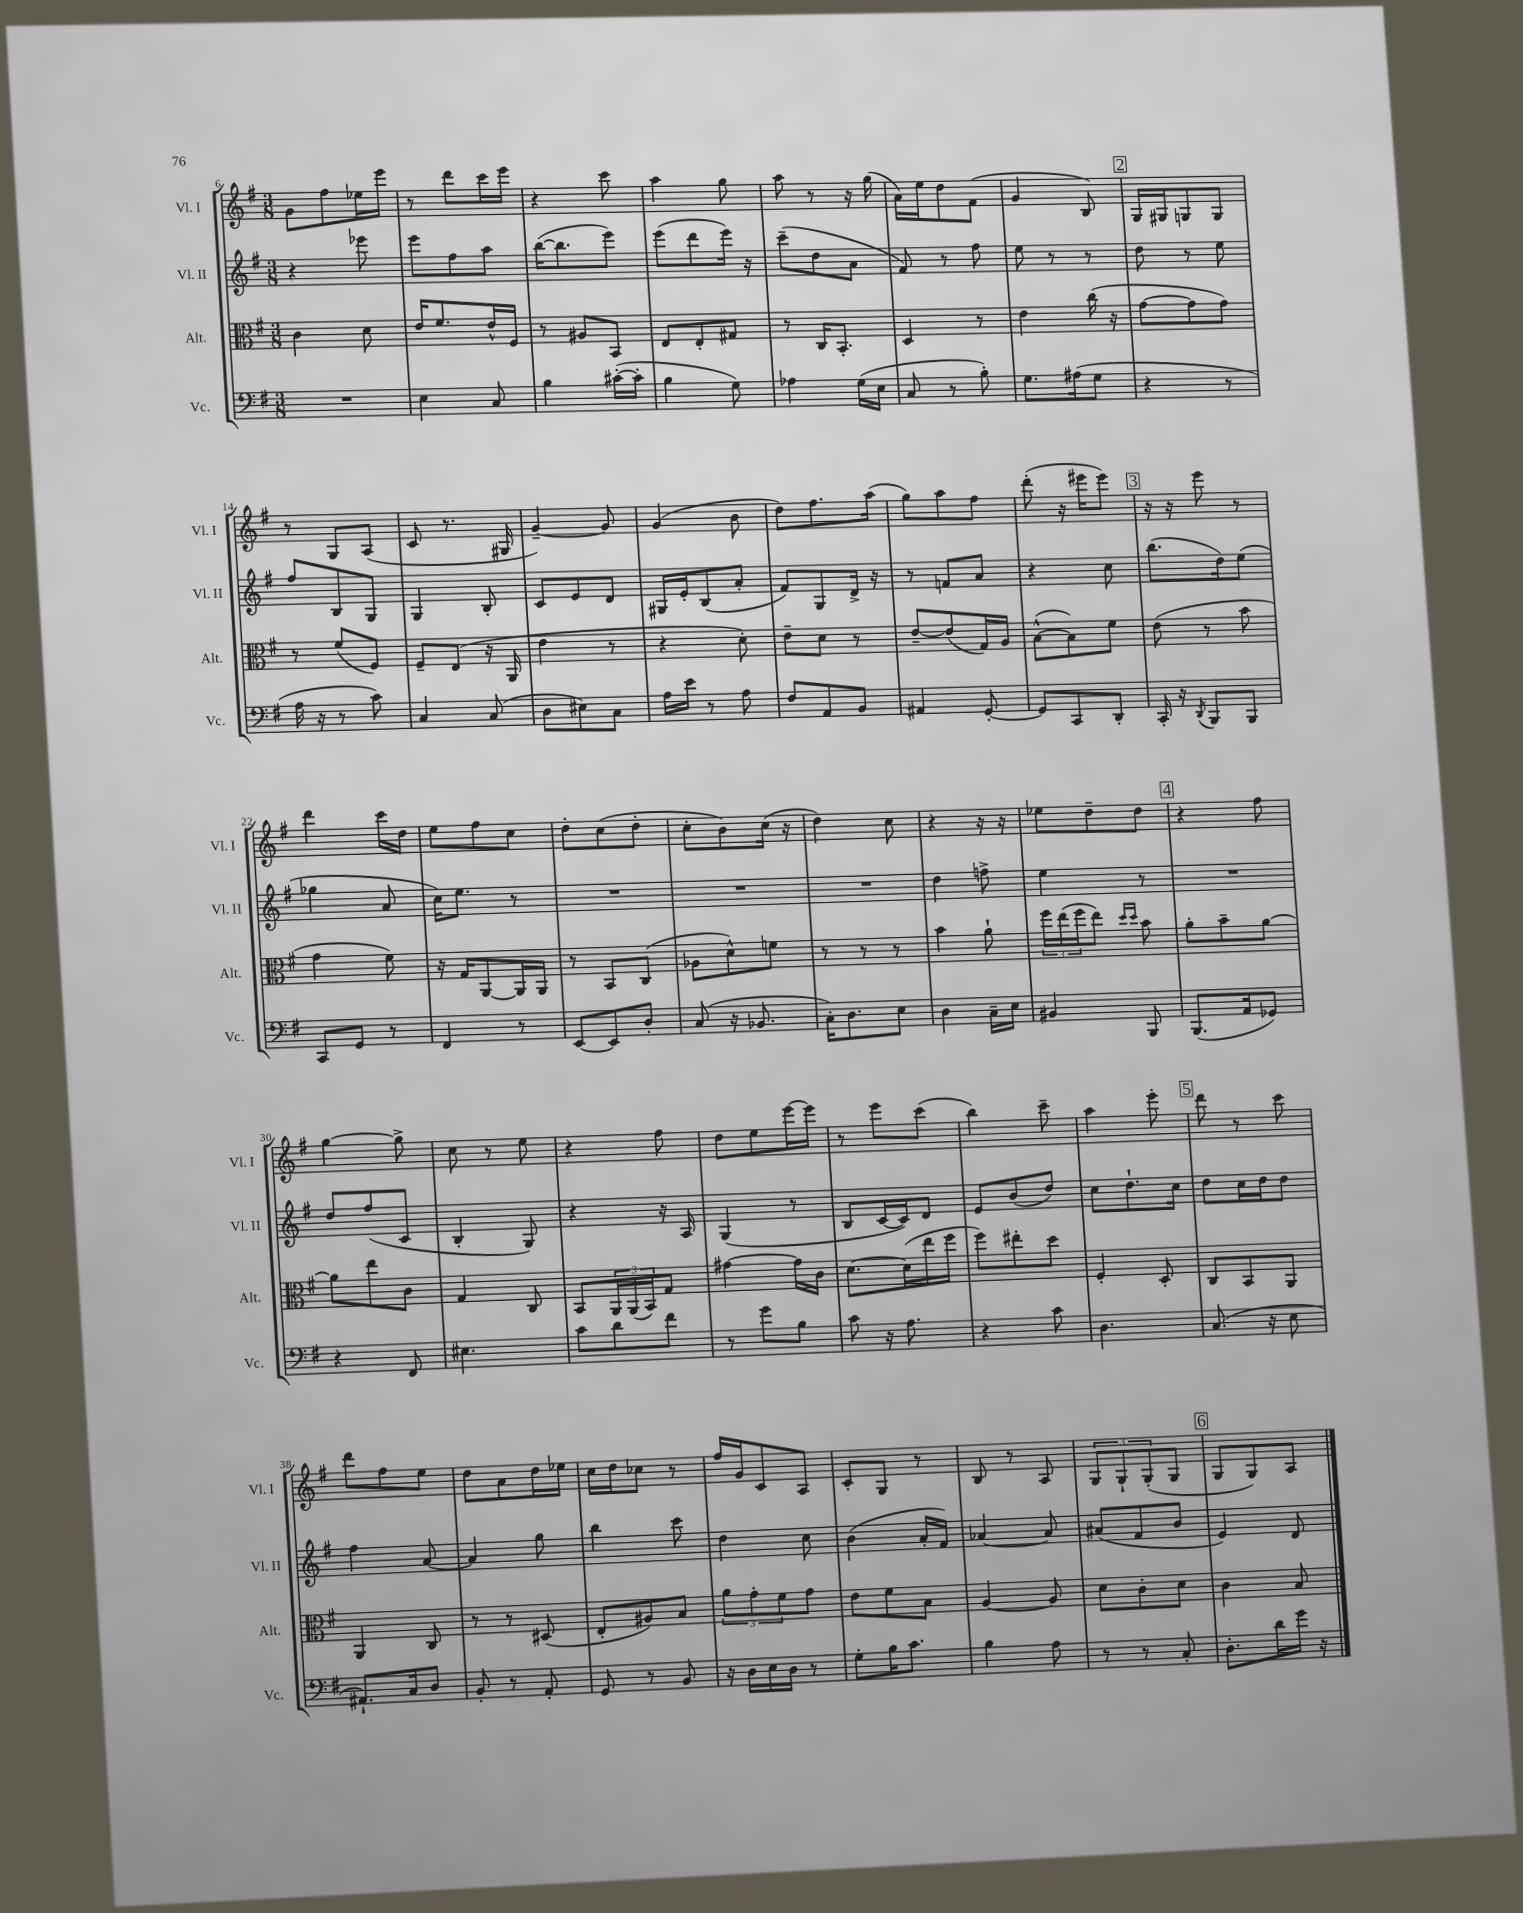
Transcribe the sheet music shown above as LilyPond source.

<<
\new StaffGroup <<
\new Staff = "s0" \with { instrumentName = "Vl. I" shortInstrumentName = "Vl. I" } {
    \clef treble \key g \major \numericTimeSignature \time 3/8
    g'8 fis''8 ees''16 e'''16 |
    r8 d'''8 c'''16 e'''16 |
    r4 c'''8 |
    a''4 g''8 |
    a''8 r8 r16 g''16( |
    a'16) e''16 d''8 fis'8( |
    g'4 b8) |
    \mark \markup { \box "2" } g16 gis16 g8 g8 |
    r8 g8 a8( |
    c'8 r8. gis16 |
    g'4~--) g'8 |
    g'4( b'8 |
    d''8) fis''8. a''16( |
    g''8) a''8 fis''8 |
    d'''8-.( r16 eis'''16 eis'''8) |
    \mark \markup { \box "3" } r16 r16 e'''8 r8 |
    d'''4 c'''16 d''16 |
    e''8 fis''8 c''8 |
    d''8-. c''8( d''8-. |
    c''8-. b'8) c''16( r16 |
    d''4) c''8 |
    r4 r16 r16 |
    ees''8 d''8-- d''8 |
    \mark \markup { \box "4" } r4 fis''8 |
    g''4~ g''8-> |
    c''8 r8 e''8 |
    r4 fis''8 |
    d''8 e''8 e'''16~ e'''16 |
    r8 e'''8 c'''8( |
    b''4) c'''8-- |
    a''4 e'''8-. |
    \mark \markup { \box "5" } d'''8 r8 c'''8 |
    d'''8 fis''8 e''8 |
    d''8 a'8 d''16 ees''16 |
    c''16 d''16 ces''8 r8 |
    fis''16 g'16 c'8 a8 |
    c'8-. g8 r8 |
    b8 r8 a8 |
    \tuplet 3/2 { g8 g8-! g8-.( } g8 |
    \mark \markup { \box "6" } g8 g8) a8 \bar "|." |
}
\new Staff = "s1" \with { instrumentName = "Vl. II" shortInstrumentName = "Vl. II" } {
    \clef treble \key g \major \numericTimeSignature \time 3/8
    r4 ees'''8 |
    e'''8 fis''8 a''8 |
    b''16~( b''8. e'''8) |
    e'''8( d'''8 e'''16) r16 |
    c'''8--( d''8 a'8 |
    fis'8) r8 fis''8 |
    e''8 r8 r8 |
    \mark \markup { \box "2" } d''8 r8 e''8 |
    fis''8 b8 g8 |
    g4 b8-. |
    c'8 e'8 d'8 |
    gis16 e'16-. b8( a'8-. |
    fis'8) g8 d'16-> r16 |
    r8 f'8 a'8 |
    r4 c''8 |
    \mark \markup { \box "3" } b''8.( d''16) e''8( |
    ges''4 a'8 |
    c''16) e''8. r8 |
    R4. |
    R4. |
    R4. |
    d''4 f''8-> |
    e''4 r8 |
    \mark \markup { \box "4" } R4. |
    d''8 fis''8( c'8 |
    b4-. g8) |
    r4 r16 a16 |
    g4( r8 |
    b8 c'16~ c'16) d'8 |
    e'8 b'8( d''8) |
    c''8 d''8.-! c''16 |
    \mark \markup { \box "5" } d''8 c''16 d''16 d''8 |
    fis''4 a'8~ |
    a'4 g''8 |
    b''4 c'''8 |
    d''4 c''8 |
    b'4( a'16-. fis'16) |
    aes'4~ aes'8 |
    ais'8( fis'8 b'8 |
    \mark \markup { \box "6" } e'4) d'8 \bar "|." |
}
\new Staff = "s2" \with { instrumentName = "Alt." shortInstrumentName = "Alt." } {
    \clef alto \key g \major \numericTimeSignature \time 3/8
    c'4 d'8 |
    e'16 fis'8. e'16-^ fis16 |
    r8 ais8 b,8 |
    e8 e8-. gis8 |
    r8 c16 b,8.-. |
    d4 r8 |
    e'4 c''16( r16 |
    \mark \markup { \box "2" } g'8~ g'8 g'8) |
    r8 fis'8( fis8) |
    fis8-- e8( r16 a,16 |
    e'4 r8 |
    r4 d'8-.) |
    e'8-- d'8 r8 |
    e'8~-- e'8( g16) a16 |
    b8~-^( b8) fis'8 |
    \mark \markup { \box "3" } e'8( r8 b'8 |
    g'4 fis'8) |
    r16 g16 a,8~ a,16 a,16 |
    r8 b,8 c8( |
    aes8 d'8-^) f'8 |
    r8 r8 r8 |
    b'4 a'8-! |
    \tuplet 3/2 { fis''16 e''16( fis''16 } e''8) \grace { d''16 d''16 } b'8 |
    \mark \markup { \box "4" } a'8-. b'8-- a'8~ |
    a'8 e''8 c'8 |
    g4 c8 |
    b,8 \tuplet 3/2 { a,16 a,16( b,16) } g8 |
    gis'4~ gis'16 c'16 |
    d'8.~ d'16( e''16 fis''16 |
    fis''8) eis''8-. d''8 |
    fis4-. d8-. |
    \mark \markup { \box "5" } c8 b,8 a,8 |
    a,4 c8 |
    r8 r8 dis8( |
    e8-. ais8) b8 |
    \tuplet 3/2 { a'8 g'8-. fis'8 } g'8 |
    e'8 fis'8 b8 |
    a4~ a8 |
    d'8 c'8-. d'8 |
    \mark \markup { \box "6" } c'4 b8 \bar "|." |
}
\new Staff = "s3" \with { instrumentName = "Vc." shortInstrumentName = "Vc." } {
    \clef bass \key g \major \numericTimeSignature \time 3/8
    R4. |
    e4 c8 |
    b4 cis'16~-.( cis'16-. |
    b4 g8) |
    aes4 g16( e16 |
    c8 r8 b8-.) |
    g8. ais16( g8 |
    \mark \markup { \box "2" } r4 r8 |
    a16 r16 r8 c'8) |
    c4 c8( |
    d8 eis8) c8 |
    a16 e'16 r8 a8 |
    fis8 a,8 b,8 |
    ais,4 g,8~-. |
    g,8 c,8 d,8-. |
    \mark \markup { \box "3" } c,16-. r16 \acciaccatura { d,8 } b,,8 b,,8 |
    c,8 g,8 r8 |
    fis,4 r8 |
    e,8~ e,8 d8-. |
    c8( r16 bes,8. |
    c16-.) d8. e8 |
    d4 c16-- e16 |
    bis,4 b,,8 |
    \mark \markup { \box "4" } b,,8.( a,16 ges,8) |
    r4 fis,8 |
    eis4. |
    c'8 d'8 fis'8 |
    r8 g'8 b8 |
    c'8 r16 a8. |
    r4 c'8 |
    d4. |
    \mark \markup { \box "5" } c8.( r16 e8 |
    ais,8.-!) c16 d8 |
    b,8-. r8 a,8-. |
    g,8 r8 b,8 |
    r16 d16 e16 d16 r8 |
    g8-. b16 c'8. |
    b4 a8 |
    r8 r8 c8-. |
    \mark \markup { \box "6" } d8.-. d'16 g'16 r16 \bar "|." |
}
>>
>>
\layout { \context { \Score currentBarNumber = #6 } }
